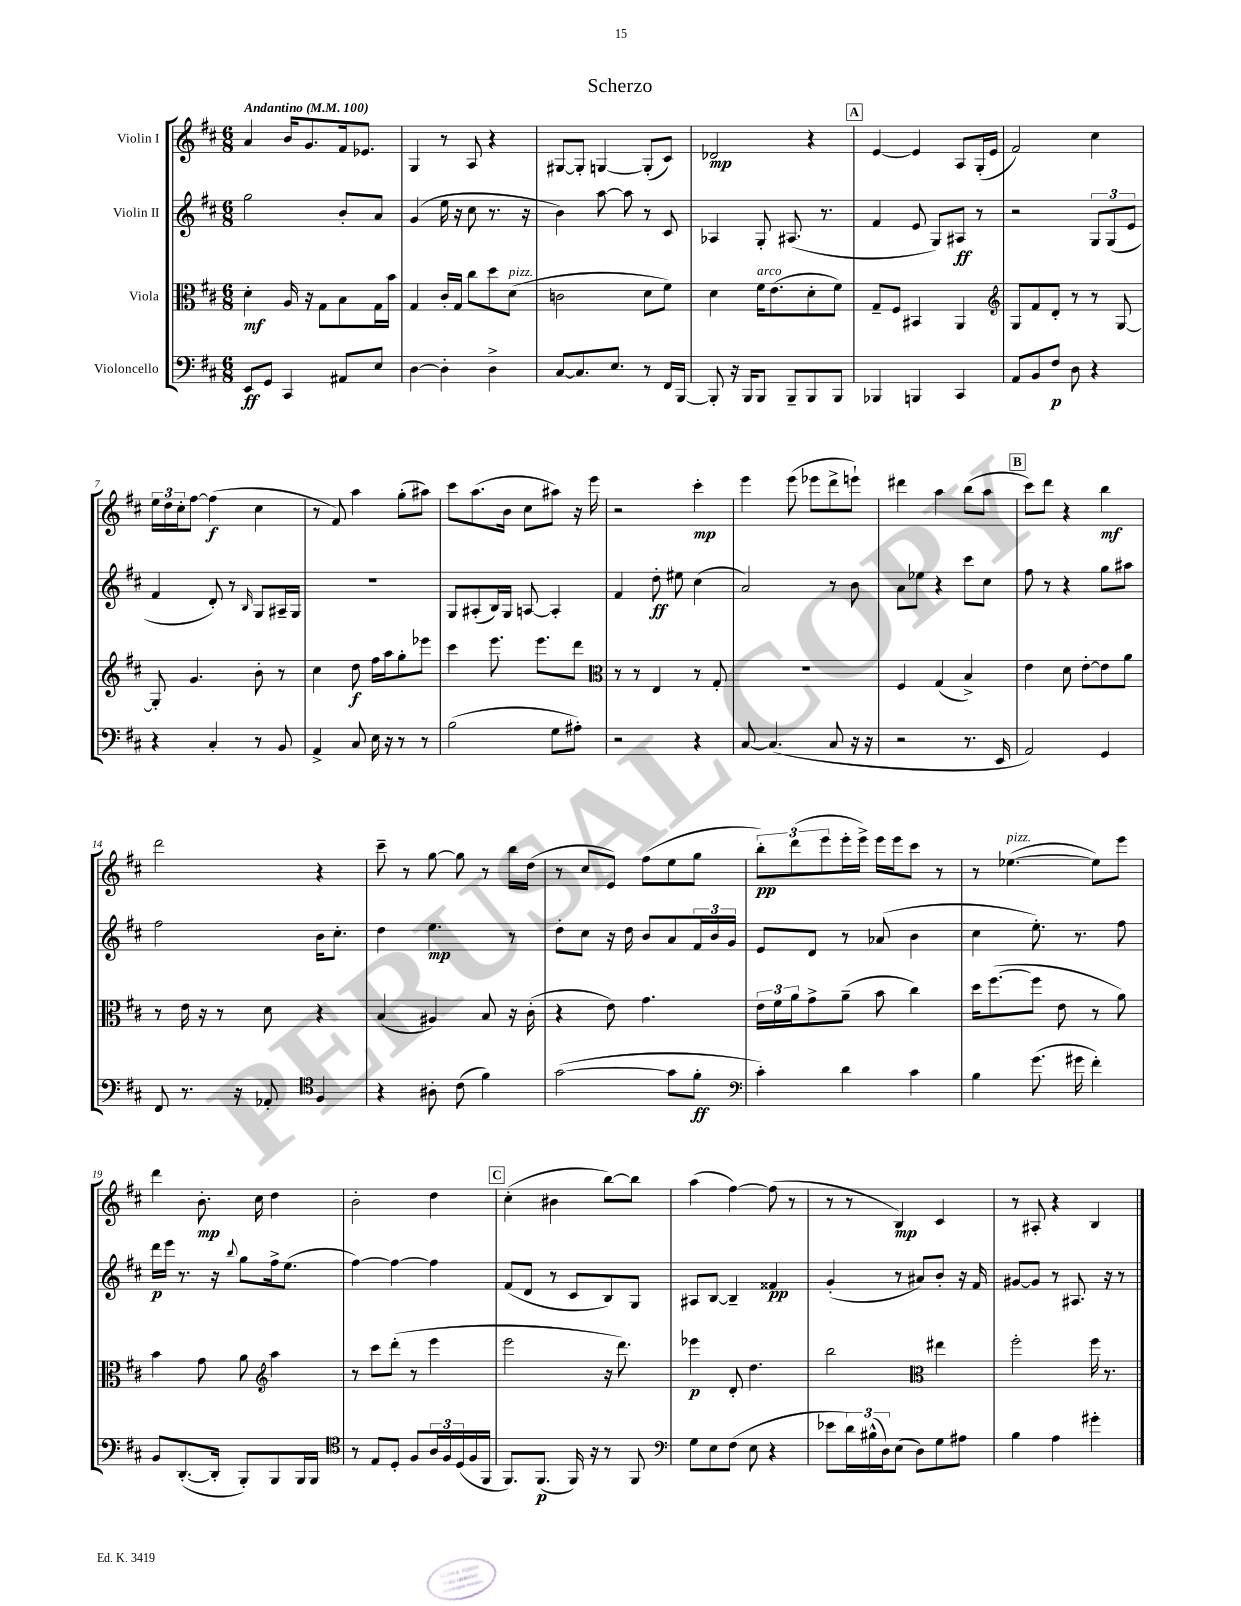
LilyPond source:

\header { title = "Scherzo" }
<<
\new StaffGroup <<
\new Staff = "s0" \with { instrumentName = "Violin I" } {
    \clef treble \key d \major \numericTimeSignature \time 6/8 \tempo "Andantino" 4 = 100
    a'4 b'16 g'8. fis'16 ees'8. |
    g4 r8 a8 r4 |
    gis8~ gis8-. g4~ g8-.( cis'8) |
    des'2\mp r4 |
    \mark \markup { \box "A" } e'4~ e'4 a8 g16-.( e'16 |
    fis'2) cis''4 |
    \tuplet 3/2 { e''16 d''16 cis''16-. } fis''8~ fis''4\f( cis''4 |
    r8 fis'8) a''4 g''8-.( ais''8) |
    cis'''8 a''8.( b'16 cis''8 ais''8) r16 e'''16 |
    r2 cis'''4-.\mp |
    e'''4 e'''8( ees'''8 d'''8-> e'''8-!) |
    dis'''4 a''4 b''8( a''8 |
    \mark \markup { \box "B" } cis'''8) d'''8 r4 b''4\mf |
    d'''2 r4 |
    cis'''8-- r8 g''8~ g''8 r8 b''16 d''16( |
    r8 cis''8 e'8) fis''8( e''8 g''8 |
    \tuplet 3/2 { b''8-.\pp) d'''8( e'''8 } e'''16-. e'''16->) e'''16 e'''16 cis'''8 r8 |
    r8 ees''4.~^\markup { \italic "pizz." }( ees''8) e'''8 |
    d'''4 b'8.-.\mp cis''16 d''4 |
    b'2-. d''4 |
    \mark \markup { \box "C" } cis''4-.( bis'4 b''8~) b''8 |
    a''4( fis''4~) fis''8( r8 |
    r8 r8 b4\mp) cis'4 |
    r8 ais8-. r4 b4 \bar "|." |
}
\new Staff = "s1" \with { instrumentName = "Violin II" } {
    \clef treble \key d \major \numericTimeSignature \time 6/8
    g''2 b'8-. a'8 |
    g'4( e''16 r16 cis''8 r8. r16 |
    b'4) a''8~ a''8 r8 cis'8 |
    aes4 g8-. ais8.( r8. |
    \mark \markup { \box "A" } fis'4 e'8 g8) ais8\ff r8 |
    r2 \tuplet 3/2 { g8 g8( e'8 } |
    fis'4 d'8-.) r8 \grace { b16 } g8 ais16-- g16 |
    R2. |
    g8 ais8-.( b16) g16 a8~ a4-. |
    fis'4 d''8-.\ff eis''8 cis''4( |
    a'2) r8 b'8 |
    a'8 ees''8 r4 cis'''8 cis''8 |
    \mark \markup { \box "B" } fis''8 r8 r4 g''8 ais''8 |
    fis''2 b'16 cis''8.-. |
    d''4 e''4.\mp r8 |
    d''8-. cis''8 r16 d''16 b'8 a'8 \tuplet 3/2 { fis'16 b'16 g'16 } |
    e'8 d'8 r8 aes'8( b'4 |
    cis''4 e''8.-.) r8. fis''8 |
    d'''16\p e'''16 r8. r16 \appoggiatura { b''8 } g''8 fis''16-> e''8.( |
    fis''4~) fis''4~ fis''4 |
    \mark \markup { \box "C" } fis'8( d'8 r8 cis'8 b8) g8 |
    ais8 b8~ b4-- fisis'4\pp |
    g'4-.( r8 ais'8) b'8-. r16 fis'16 |
    gis'8~ gis'8 r8 ais8. r16 r8 \bar "|." |
}
\new Staff = "s2" \with { instrumentName = "Viola" } {
    \clef alto \key d \major \numericTimeSignature \time 6/8
    d'4-.\mf a16 r16 g8 b8 g16 b'16 |
    g4 cis'16-. g16 cis''8 d''8 d'8^\markup { \italic "pizz." }( |
    c'2 d'8 fis'8) |
    d'4 fis'16^\markup { \italic "arco" } e'8.( d'8-. fis'8) |
    \mark \markup { \box "A" } g8-- fis8 bis,4 a,4 |
    \clef treble g8 fis'8 d'8-. r8 r8 g8~ |
    g8-. g'4. b'8-. r8 |
    cis''4 d''8\f fis''16 a''16 g''8-. ees'''8 |
    cis'''4 e'''8. e'''8. d'''8 |
    \clef alto r8 r8 e4 r8 g8-. |
    R2. |
    fis4 g4( b4->) |
    \mark \markup { \box "B" } e'4 d'8 e'8~-. e'8 a'8 |
    r8 e'16 r16 r8 d'8 r4 |
    b4( ais4) b8 r16 cis'16-.( |
    r4 e'8) g'4. |
    \tuplet 3/2 { e'16 fis'16 a'16 } g'8-> a'8--( b'8 cis''4) |
    d''16 fis''8.~( fis''8 e'8 r8 a'8) |
    b'4 g'8 a'8 \clef treble a''4 |
    r8 cis'''8 d'''8-.( r8 e'''4 |
    \mark \markup { \box "C" } e'''2 r16 d'''8.) |
    ees'''4\p d'8-. d''4. |
    b''2 \clef alto eis''4 |
    fis''2-. fis''16 r8. \bar "|." |
}
\new Staff = "s3" \with { instrumentName = "Violoncello" } {
    \clef bass \key d \major \numericTimeSignature \time 6/8
    e,8\ff g,8 cis,4 ais,8 e8 |
    d4~ d4-. d4-> |
    cis8~ cis8. e8. r8 fis,16 b,,16~ |
    b,,8-. r16 b,,16 b,,8 b,,8-- b,,8 b,,8 |
    \mark \markup { \box "A" } bes,,4 b,,4 cis,4 |
    a,8 b,8 fis8\p d8 r4 |
    r4 cis4-. r8 b,8 |
    a,4-> cis8 e16 r16 r8 r8 |
    b2( g8 ais8-.) |
    r2 r4 |
    cis8~ cis4.( cis8 r16 r16 |
    r2 r8. e,16 |
    \mark \markup { \box "B" } a,2) g,4 |
    fis,8 r8. r16 aes,8-. \clef tenor fis4 |
    r4 ais8-. cis'8( fis'4) |
    g'2~( g'8 fis'8-.\ff |
    \clef bass cis'4-.) d'4 cis'4 |
    b4 g'8.( gis'16 fis'4-.) |
    b,8 d,8.~-.( d,16-. b,,8-.) b,,8 b,,16 b,,16 |
    \clef tenor r8 e8 d8-. fis8 \tuplet 3/2 { a16 fis16 d16( } fis16 fis,16 |
    \mark \markup { \box "C" } fis,8.) fis,8.\p( fis,16) r16 r8 fis,8 |
    \clef bass g8 e8 fis8( e8 r4 |
    ees'8 \tuplet 3/2 { d'16) bis16-^( d16) } e8( d8) g8 ais8 |
    b4 a4 gis'4-. \bar "|." |
}
>>
>>
